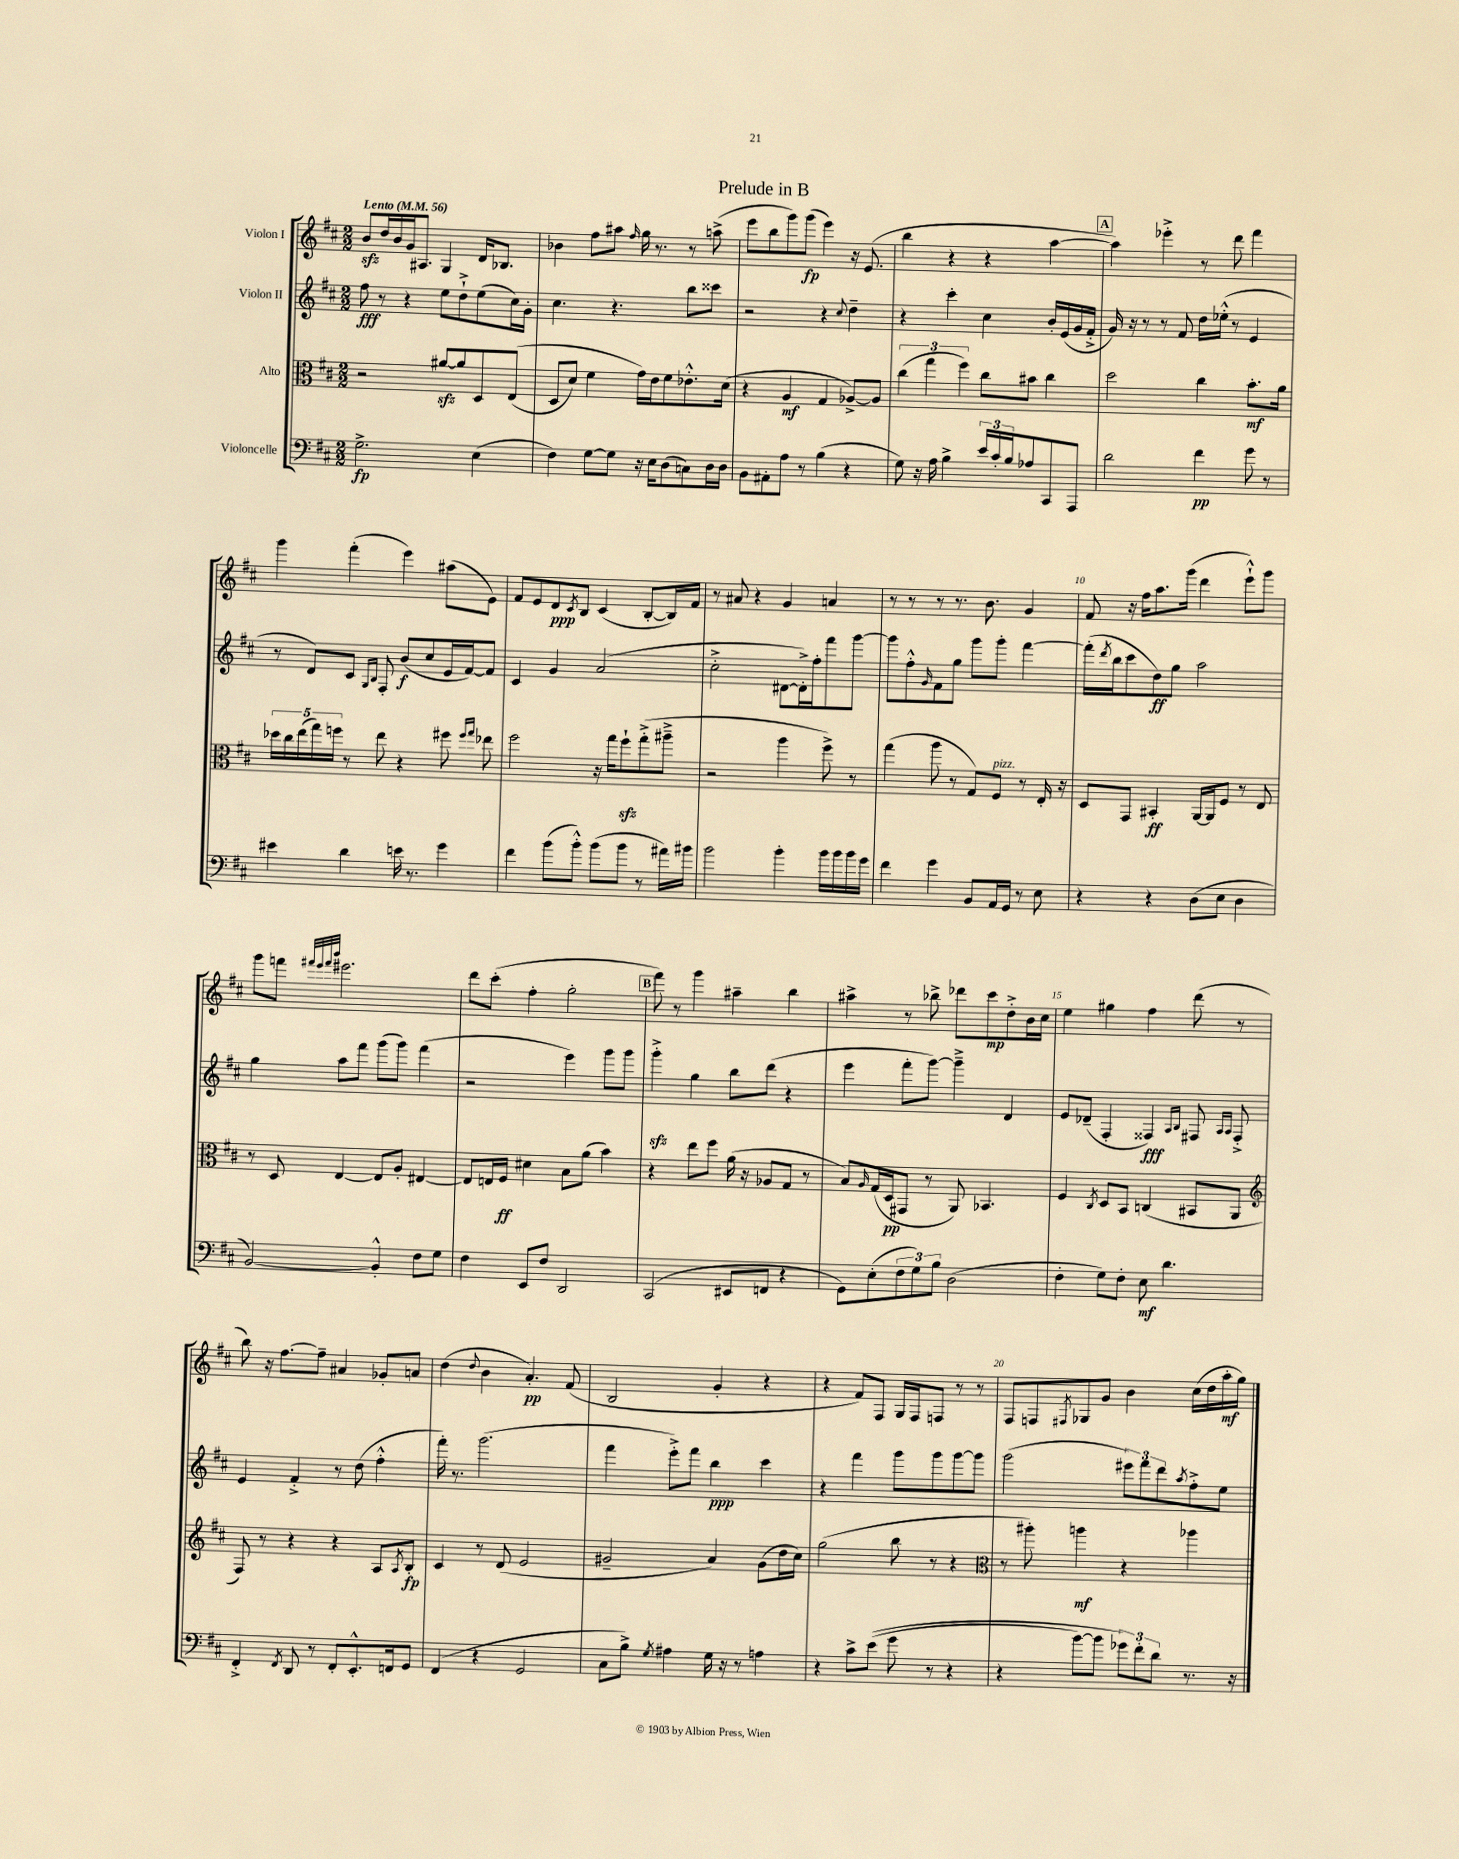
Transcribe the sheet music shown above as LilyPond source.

\header { title = "Prelude in B" }
<<
\new StaffGroup <<
\new Staff = "s0" \with { instrumentName = "Violon I" } {
    \clef treble \key d \major \numericTimeSignature \time 2/2 \tempo "Lento" 4 = 56
    b'8\sfz d''16 b'16 g'16 ais8. g4 d'16 bes8. |
    bes'4 fis''8 ais''8 \grace { fis''16 } g''16 r8. r8 a''8->( |
    e'''8 b''8 g'''8) g'''8\fp( e'''4) r16 e'8.( |
    b''4 r4 r4 a''4~ |
    \mark \markup { \box "A" } a''4) ees'''4-.-> r8 d'''8 fis'''4 |
    g'''4 fis'''4-.( e'''4) ais''8( e'8) |
    fis'8 e'8 d'8\ppp \acciaccatura { cis'8 } b8 cis'4( b8~-. b16) fis'16 |
    r8 ais'8 r4 g'4 a'4 |
    r8 r8 r8 r8. b'8. g'4 |
    fis'8 r16 fis''16 a''8. g'''16( d'''4 e'''8-!-^) g'''8 |
    g'''8 f'''8 \grace { fis'''32 e'''32 fis'''32 b'''32 } eis'''2. |
    d'''8 cis'''8-.( fis''4-. g''2-. |
    \mark \markup { \box "B" } fis'''8) r8 g'''4 ais''4-- b''4 |
    ais''4-> r8 bes''8-> des'''8 cis'''8\mp d''8-.-> b'16 cis''16 |
    e''4 gis''4 fis''4 d'''8( r8 |
    b''8) r16 fis''8.~ fis''8-- ais'4 ges'8-. a'8 |
    d''4( \appoggiatura { d''8 } b'4 a'4.-.\pp) fis'8( |
    b2 g'4-. r4 |
    r4 fis'8) fis8 g16 fis16 f8 r8 r8 |
    fis8 f8 \acciaccatura { fis8 } ges8 g'8 b'4 cis''16( d''16 a''16-.\mf g''16) \bar "|." |
}
\new Staff = "s1" \with { instrumentName = "Violon II" } {
    \clef treble \key d \major \numericTimeSignature \time 2/2
    fis''8\fff r8 r4 e''8 d''8-!-> e''8( cis''16) g'16-. |
    cis''4. r4. b''8 cisis'''8 |
    r2 r4 \appoggiatura { cis''8 } d''4-- |
    r4 cis'''4-. cis''4 b'16-. e'16( g'16 fis'16-.-> |
    \mark \markup { \box "A" } g'16) r16 r8 r8 fis'8 d''16 ees''16-.-^( r8 e'4 |
    r8 d'8) cis'8 \grace { g16 b16 } fis8-. b'8\f( cis''8 e'16 fis'16~) fis'8 |
    cis'4 g'4 a'2( |
    cis''2-.-> dis'8~ dis'16-.->) fis''16-. fis'''8 g'''8~ |
    g'''8 fis''8-.-^ \grace { g'16 } fis'8 g''8 g'''8 g'''8-. fis'''4~ |
    fis'''16-.( \acciaccatura { d'''8 } b''16 cis'''8 d''8\ff) g''8 a''2 |
    g''4 a''8 fis'''8 g'''8( g'''8) fis'''4( |
    r2 e'''4) g'''8 g'''8 |
    \mark \markup { \box "B" } g'''4-.->\sfz g''4 b''8 d'''8( r4 |
    e'''4 fis'''8-. g'''8~) g'''4---> d'4 |
    e'8 des'8--( fis4-. fisis4\fff) \grace { a16 b16 } fis8 \grace { a16 a16 } fis8-.-> |
    e'4 fis'4-.-> r8 d''8( fis''4-.-^ |
    fis'''16-.) r8. g'''2.( |
    fis'''4 e'''8-.->) fis'''8 b''4\ppp cis'''4 |
    r4 fis'''4 g'''8 g'''8 g'''8~ g'''8 |
    g'''2( \tuplet 3/2 { eis'''8) fis'''8 d'''8 } \acciaccatura { a''8 } fis''8-.-> e''8 \bar "|." |
}
\new Staff = "s2" \with { instrumentName = "Alto" } {
    \clef alto \key d \major \numericTimeSignature \time 2/2
    r2 ais'8~\sfz ais'8 d8 e8(\( |
    d8 d'8) fis'4 g'16\) e'16 fis'8 ees'8.-.-^ d'16( |
    r4 a4\mf g4 aes8~->) aes8 |
    \tuplet 3/2 { cis''4( g''4 fis''4) } cis''8 bis'8 cis''4 |
    \mark \markup { \box "A" } d''2 cis''4 b'8.-.\mf a'16 |
    \tuplet 5/4 { des''16 cis''16 e''16( g''16) f''16 } r8 e''8 r4 fis''8 \grace { fis''16 g''16 } ees''8 |
    fis''2 r16 g''16 fis''8-!\sfz g''8-.->( ais''8---> |
    r2 a''4 fis''8->) r8 |
    g''4( a''8 r8 g8) fis8^\markup { \italic "pizz." } r8 e16-. r16 |
    d8 g,8 bis,4-.\ff a,16~ a,16 fis8 r8 e8 |
    r8 d8 e4~ e8 a8-. eis4~ |
    eis8 e16 fis16\ff dis'4 b8 a'8( b'4) |
    \mark \markup { \box "B" } r4 e''8 fis''8 a'16( r16 aes8 g8 r8 |
    b8) \grace { a16 } g16( d16\pp gis,8 r8 a,8) bes,4. |
    fis4 \acciaccatura { cis8 } d8 b,8 c4( bis,8 a,8 |
    \clef treble fis8) r8 r4 r4 a8 \acciaccatura { a8 } b8-.\fp |
    cis'4 r8 d'8( e'2 |
    gis'2-- a'4) gis'8( d''16 cis''16) |
    g''2( b''8 r8 r4 |
    \clef alto r8 ais''8-.) a''4\mf r4 aes''4 \bar "|." |
}
\new Staff = "s3" \with { instrumentName = "Violoncelle" } {
    \clef bass \key d \major \numericTimeSignature \time 2/2
    g2.->\fp e4( |
    fis4) g8~ g8 r16 e16 d8( c8) d16 d16 |
    b,8 ais,8-. a8 r8 b4( r4 |
    g8) r16 a16 b4-> \tuplet 3/2 { e'16 cis'16-. b16 } aes8 cis,8 a,,8 |
    \mark \markup { \box "A" } d'2 fis'4\pp g'8 r8 |
    eis'4 d'4 e'16 r8. g'4 |
    fis'4 b'8( b'8-.-^) b'8( b'8 r8 ais'16) bis'16 |
    b'2 b'4-. b'16 b'16 b'16 g'16 |
    fis'4 g'4 b,8 a,16 g,16 r8 e8 |
    r4 r4 d8( e8 d4 |
    b,2~) b,4-.-^ fis8 g8 |
    fis4 e,8 fis8 d,2 |
    \mark \markup { \box "B" } cis,2( eis,8 f,8 r4 |
    g,8) e8-.( \tuplet 3/2 { fis8 g8) b8 } d2( |
    fis4-. g8) fis8-. e8\mf d'4. |
    fis,4-.-> \acciaccatura { fis,8 } d,8 r8 fis,8-. e,8.-.-^ f,16 g,8 |
    fis,4( r4 g,2 |
    cis8 b8->) \acciaccatura { g8 } ais4 g16 r16 r8 a4 |
    r4 cis'8-> e'8(\( g'8 r8 r4 |
    r4 b'8~) b'8 \tuplet 3/2 { ges'8\) fis'8-. d'8 } r8. r16 \bar "|." |
}
>>
>>
\layout { \context { \Score \override BarNumber.break-visibility = ##(#f #t #t) barNumberVisibility = #(every-nth-bar-number-visible 5) } }
